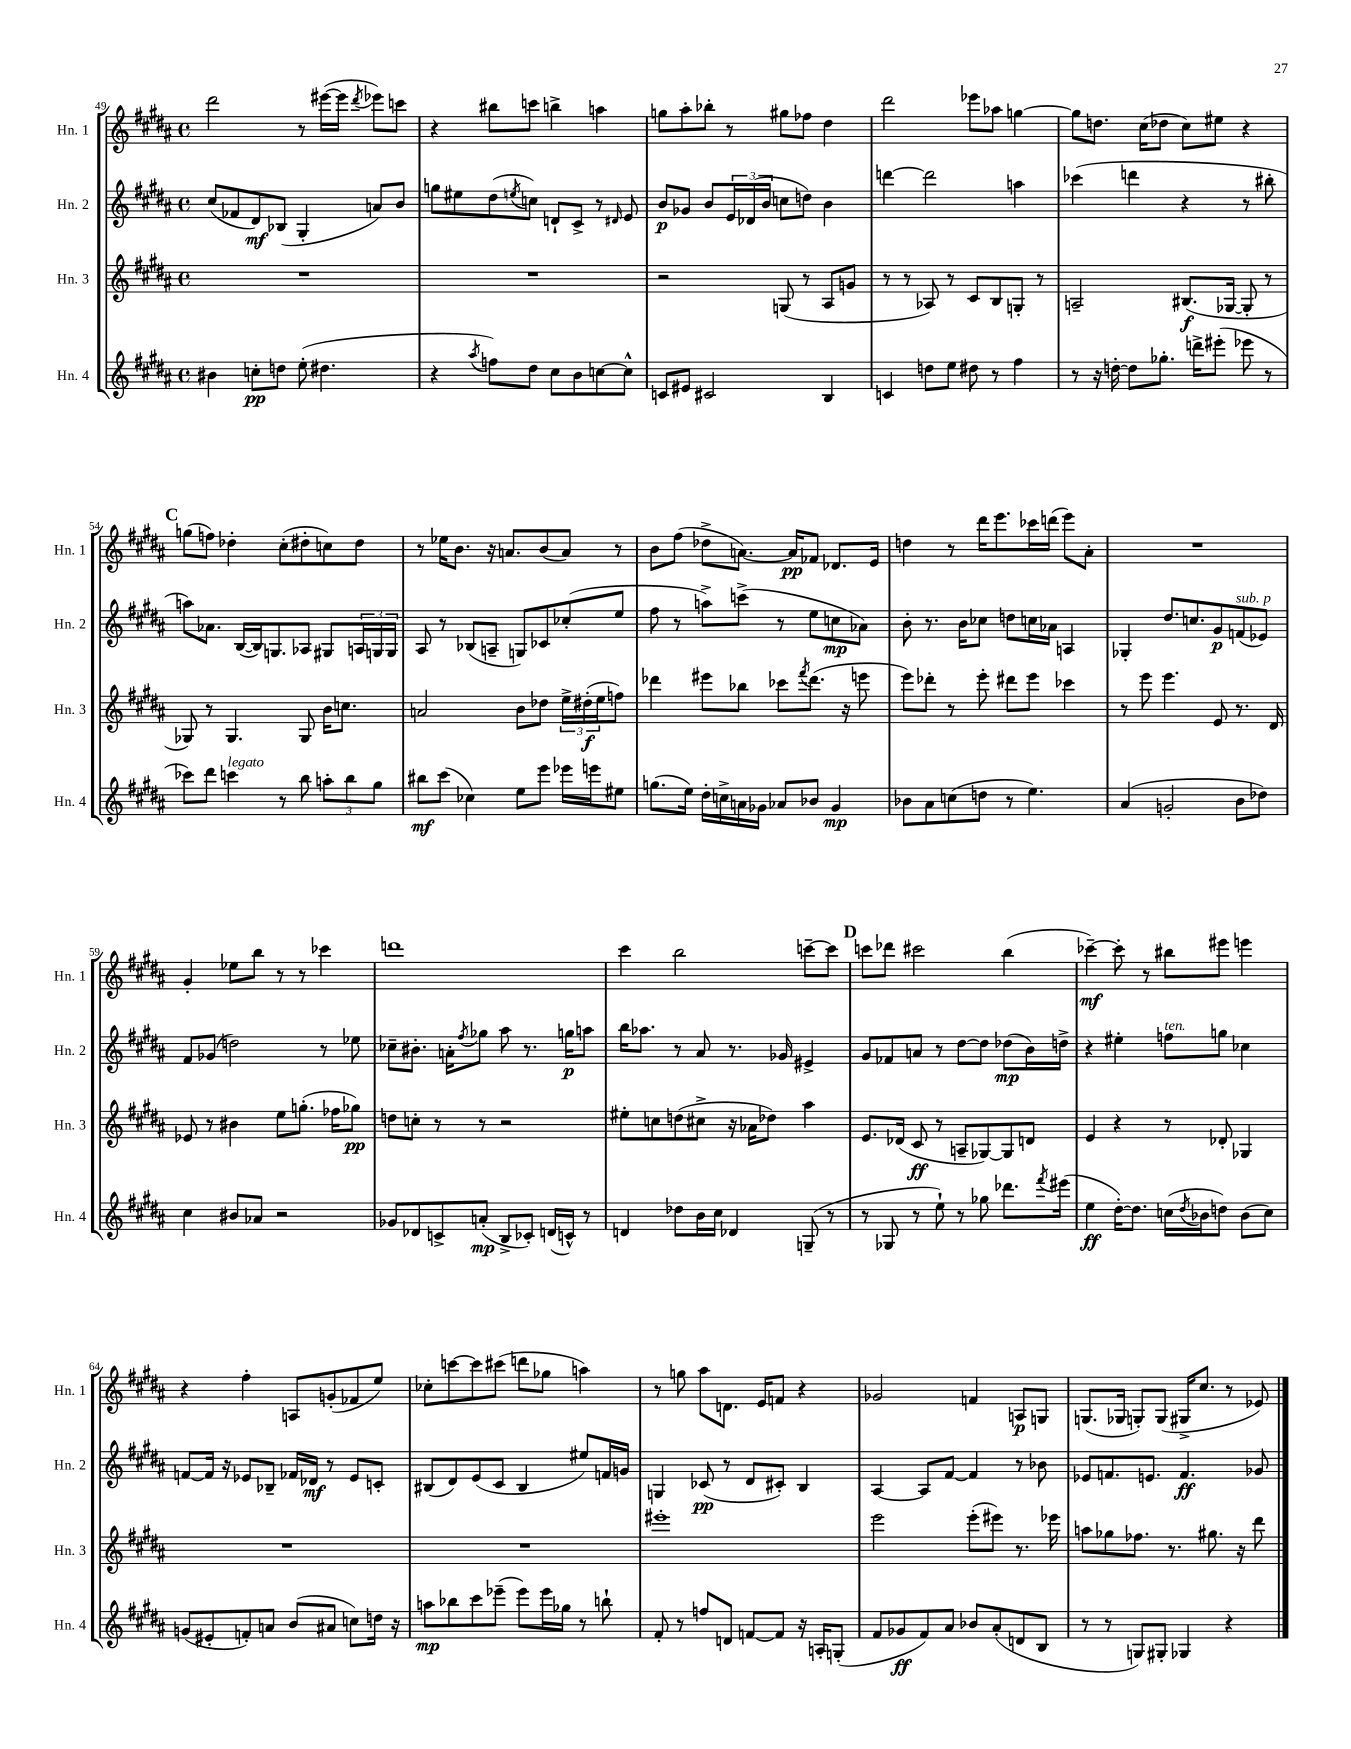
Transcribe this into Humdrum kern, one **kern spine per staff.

**kern	**dynam	**kern	**dynam	**kern	**dynam	**kern	**dynam
*part4	*part4	*part3	*part3	*part2	*part2	*part1	*part1
*staff4	*staff4	*staff3	*staff3	*staff2	*staff2	*staff1	*staff1
*I"Hn. 4	*	*I"Hn. 3	*	*I"Hn. 2	*	*I"Hn. 1	*
*I'Hn. 4	*	*I'Hn. 3	*	*I'Hn. 2	*	*I'Hn. 1	*
*clefG2	*	*clefG2	*	*clefG2	*	*clefG2	*
*k[f#c#g#d#a#]	*	*k[f#c#g#d#a#]	*	*k[f#c#g#d#a#]	*	*k[f#c#g#d#a#]	*
*M4/4	*	*M4/4	*	*M4/4	*	*M4/4	*
*met(c)	*	*met(c)	*	*met(c)	*	*met(c)	*
=49	=49	=49	=49	=49	=49	=49	=49
4b#X\	.	1r	.	(8cc#/L	.	2ddd#\	.
.	.	.	.	8f-X/	.	.	.
8ccn'\L	pp	.	.	8d#/)	mf	.	.
8ddn\J	.	.	.	(8B-X/J	.	.	.
(8ee'\	.	.	.	4G#'/	.	8r	.
4.dd#X\	.	.	.	.	.	([16eee#X\LL	.
.	.	.	.	.	.	16eee#\JJ]	.
.	.	.	.	.	.	8qddd#/	.
.	.	.	.	8an/L)	.	8eee-X\L)	.
.	.	.	.	8b/J	.	8cccn\J	.
=50	=50	=50	=50	=50	=50	=50	=50
4r	.	1r	.	8ggn\L	.	4r	.
.	.	.	.	8ee#X\	.	.	.
8qaa#/	.	.	.	.	.	.	.
8ffn\L)	.	.	.	(8dd#\	.	8bb#X\L	.
.	.	.	.	8qeen/	.	.	.
8dd#\J	.	.	.	8ccn\J)	.	8cccn\J	.
8cc#\L	.	.	.	8dn`/L	.	4bbn^\	.
8b\	.	.	.	8c#^/J	.	.	.
[8ccn\	.	.	.	8r	.	4aan\	.
.	.	.	.	16qqd#X/	.	.	.
8cc^^\J]	.	.	.	8e/	.	.	.
=51	=51	=51	=51	=51	=51	=51	=51
8cn/L	.	2r	.	8b/L	p	8ggn\L	.
8e#X/J	.	.	.	8g-X/J	.	8aa#'\	.
2c#X/	.	.	.	8b/L	.	8bb-X'\J	.
.	.	.	.	24e/L	.	8r	.
.	.	.	.	(24d-X/	.	.	.
.	.	.	.	24b/JJ	.	.	.
.	.	(8Gn/	.	8ccn\L	.	8gg#X\L	.
.	.	8r	.	8ddn\J)	.	8ff-X\J	.
4B/	.	8A#/L	.	4b\	.	4dd#\	.
.	.	8gn/J	.	.	.	.	.
=52	=52	=52	=52	=52	=52	=52	=52
4cn/	.	8r	.	[4dddn\	.	2ddd#\	.
.	.	8r	.	.	.	.	.
8ddn\L	.	8A-X/)	.	2ddd\]	.	.	.
8ee\J	.	8r	.	.	.	.	.
8dd#X\	.	8c#/L	.	.	.	8eee-X\L	.
8r	.	8B/	.	.	.	8aa-X\J	.
4ff#\	.	8Gn'/J	.	4aan\	.	[4ggn\	.
.	.	8r	.	.	.	.	.
=53	=53	=53	=53	=53	=53	=53	=53
8r	.	2An~/	.	(4ccc-X\	.	8gg\L]	.
16r	.	.	.	.	.	8.ddn\J	.
[16ddn'\	.	.	.	.	.	.	.
8dd\L]	.	.	.	4dddn\	.	.	.
.	.	.	.	.	.	(16cc#\KL	.
8.gg-X'\J	.	.	.	.	.	8dd-X\J	.
.	.	(8.B#X/L	f	4r	.	8cc#\L)	.
16dddn^\KL	.	.	.	.	.	.	.
(8eee#X'\J	.	.	.	.	.	8ee#X\J	.
.	.	[16G-X/Jk	.	.	.	.	.
8eee-X\	.	8G-'/]	.	8r	.	4r	.
8r	.	8r	.	8bb#X'\	.	.	.
!!LO:LB:g=z
!!LO:REH:place=s1:t=C
=54	=54	=54	=54	=54	=54	=54	=54
8ccc-X\L)	.	8G-X/)	.	8aan\L)	.	(8ggn\L	.
8ddd#\J	.	8r	.	8.a-X\J	.	8ffn\J)	.
!LO:TX:a:i:t=legato	!	!	!	!	!	!	!
4cccn\	.	4.G-/	.	.	.	4dd-X'\	.
.	.	.	.	([16B/LL	.	.	.
.	.	.	.	16B/J])	.	.	.
.	.	.	.	8.Gn/	.	.	.
8r	.	.	.	.	.	(8cc#'\L	.
8bb\	.	8G-/	.	8A-X/J	.	8dd#X'\	.
12aan'\L	.	16b\KL	.	8G#X/L	.	8ccn\)	.
.	.	8.ccn\J	.	.	.	.	.
12bb\	.	.	.	.	.	.	.
.	.	.	.	24An/L	.	8dd#\J	.
12gg#\J	.	.	.	24Gn/	.	.	.
.	.	.	.	24G/JJ	.	.	.
=55	=55	=55	=55	=55	=55	=55	=55
8bb#X\L	mf	2an/	.	8A#/	.	8r	.
(8ccc#\J	.	.	.	8r	.	16ee-X\KL	.
.	.	.	.	.	.	8.b\J	.
4cc-X\)	.	.	.	(8B-X/L	.	.	.
.	.	.	.	8An~/J	.	16r	.
.	.	.	.	.	.	8.an/L	.
8ee\L	.	8b\L	.	8Gn/L)	.	.	.
8eee\J	.	8dd-X\J	.	8c-X/	.	(8b/	.
16eee-X\LL	.	24ee^\LL	.	(8cc-X'/	.	8a/J)	.
.	.	(24dd#X'\	f	.	.	.	.
16eeen\J	.	.	.	.	.	.	.
.	.	24ee\J	.	.	.	.	.
8ee#X\J	.	8ffn\J)	.	8ee/J	.	8r	.
=56	=56	=56	=56	=56	=56	=56	=56
(8.ggn\L	.	4ddd-X\	.	8ff#\	.	8b\L	.
.	.	.	.	8r	.	(8ff#\J	.
16ee\Jk)	.	.	.	.	.	.	.
16dd#'\LL	.	8eee#X\L	.	8aan^\L)	.	8dd-X^\L	.
16ccn^\	.	.	.	.	.	.	.
16an\	.	8bb-X\J	.	(8cccn^\J	.	[8.an\J)	.
16g-X\JJ	.	.	.	.	.	.	.
8a-X/L	.	8ccc-X\L	.	8r	.	.	.
.	.	.	.	.	.	16a/KL]	pp
.	.	8qfff#/	.	.	.	.	.
8b-X/J	.	(8.ddd-\J	.	8ee\L	.	8f-X/J	.
4g-/	mp	.	.	8ccn\	mp	8.d-X/L	.
.	.	16r	.	.	.	.	.
.	.	8eeen\	.	8a-X\J)	.	.	.
.	.	.	.	.	.	16e/Jk	.
=57	=57	=57	=57	=57	=57	=57	=57
8b-X\L	.	8eee\L)	.	8b'\	.	4ddn\	.
8a#\	.	8ddd-X'\J	.	8.r	.	.	.
(8ccn\	.	8r	.	.	.	8r	.
.	.	.	.	16b\KL	.	.	.
8ddn\J	.	8eee'\	.	8cc-X\J	.	16ddd#\KL	.
.	.	.	.	.	.	8.eee\	.
8r	.	8ddd#X\L	.	8ddn\L	.	.	.
4.ee\)	.	8eee\J	.	16ccn\L	.	16ccc-X\L	.
.	.	.	.	16a-X\JJ	.	(16dddn\JJ	.
.	.	4ccc-X\	.	4An/	.	8eee\L)	.
.	.	.	.	.	.	8a#'\J	.
=58	=58	=58	=58	=58	=58	=58	=58
(4a#/	.	8r	.	4G-X'/	.	1r	.
.	.	8eee\	.	.	.	.	.
2gn'/	.	4.eee\	.	8.dd#/L	.	.	.
.	.	.	.	8.ccn/	.	.	.
.	.	8e/	.	8g#/	p	.	.
!	!	!	!	!LO:TX:a:i:t=sub. p	!	!	!
8b\L	.	8.r	.	(8fn/	.	.	.
8dd-X\J)	.	.	.	8e-X/J)	.	.	.
.	.	16d#/	.	.	.	.	.
!!LO:LB:g=z
=59	=59	=59	=59	=59	=59	=59	=59
4cc#\	.	8e-X/	.	8f#/L	.	4g#'/	.
.	.	8r	.	(8g-X/J	.	.	.
8b#X/L	.	4b#X\	.	2ddn\)	.	8ee-X\L	.
8a-X/J	.	.	.	.	.	8bb\J	.
2r	.	8ee\L	.	.	.	8r	.
.	.	(8.ggn'\J	.	.	.	8r	.
.	.	.	.	8r	.	4ccc-X\	.
.	.	16ff-X\KL	.	.	.	.	.
.	.	8gg-X\J)	pp	8ee-X\	.	.	.
=60	=60	=60	=60	=60	=60	=60	=60
8g-X/L	.	8ddn\L	.	8cc-X~\L	.	1dddn	.
8d-X/	.	8ccn'\J	.	8.b#X'\J	.	.	.
8cn^/	.	8r	.	.	.	.	.
.	.	.	.	16an'\KL	.	.	.
.	.	.	.	8qff#/	.	.	.
(8an'/J	mp	8r	.	8gg-X\J	.	.	.
8B^/L	.	2r	.	8aa#\	.	.	.
8c-X'/J)	.	.	.	8.r	.	.	.
(16dn/LL	.	.	.	.	.	.	.
16cn^^/JJ)	.	.	.	16ggn\KL	p	.	.
8r	.	.	.	8aan\J	.	.	.
=61	=61	=61	=61	=61	=61	=61	=61
4dn/	.	8ee#X'\L	.	16bb\KL	.	4ccc#\	.
.	.	.	.	8.aa-X\J	.	.	.
.	.	8ccn\	.	.	.	.	.
8dd-X\L	.	(8ddn\	.	8r	.	2bb\	.
16b\L	.	8cc#X^\J	.	8a#/	.	.	.
16cc#\JJ	.	.	.	.	.	.	.
4d-X/	.	16r	.	8.r	.	.	.
.	.	16a-X\KL	.	.	.	.	.
.	.	8dd-X\J)	.	.	.	.	.
.	.	.	.	16g-X/	.	.	.
(8Gn~/	.	4aa#\	.	4e#X^/	.	[8cccn~\L	.
8r	.	.	.	.	.	8ccc\J]	.
!!LO:REH:place=s1:t=D
=62	=62	=62	=62	=62	=62	=62	=62
8r	.	8.e/L	.	8g#/L	.	8cccn\L	.
8G-X/	.	.	.	8f-X/	.	8ddd-X\J	.
.	.	(16d-X/Jk	.	.	.	.	.
8r	.	8c#/	ff	8an/J	.	2ccc#X\	.
8ee`\)	.	8r	.	8r	.	.	.
8r	.	8An~/L	.	[8dd#\L	.	.	.
8gg-X\	.	[8G-X/)	.	8dd#\J]	.	.	.
8.ddd-X\L	.	8G-/]	.	(8dd-X\L	mp	(4bb\	.
.	.	8dn/J	.	16b\L)	.	.	.
8qfff#/	.	.	.	.	.	.	.
(16eee#X\Jk	.	.	.	16ddn^\JJ	.	.	.
=63	=63	=63	=63	=63	=63	=63	=63
4ee\	ff	4e/	.	4r	.	[4ccc-X~\)	mf
[16dd#'\KL)	.	4r	.	4ee#X'\	.	8ccc-'\]	.
8.dd#\J]	.	.	.	.	.	.	.
.	.	.	.	.	.	8r	.
!	!	!	!	!LO:TX:a:i:t=ten.	!	!	!
(16ccn\LL	.	8r	.	8ffn\L	.	8bb#X\L	.
8qdd#/	.	.	.	.	.	.	.
16b-X\J	.	.	.	.	.	.	.
8ddn\J)	.	8d-X'/	.	8ggn\J	.	8eee#X\J	.
(8b-\L	.	4G-X/	.	4cc-X\	.	4eeen\	.
8cc\J)	.	.	.	.	.	.	.
!!LO:LB:g=z
=64	=64	=64	=64	=64	=64	=64	=64
(8gn/L	.	1r	.	[8fn/L	.	4r	.
8e#X'/	.	.	.	16f/Jk]	.	.	.
.	.	.	.	16r	.	.	.
8fn'/)	.	.	.	8e-X/L	.	4ff#'\	.
8an/J	.	.	.	8B-X~/J	.	.	.
(8b/L	.	.	.	16f-X/LL	.	8An/L	.
.	.	.	.	16d-X/JJ	mf	.	.
8a#X/J	.	.	.	8r	.	(8gn'/	.
8ccn\L)	.	.	.	8e-/L	.	8f-X/	.
16ddn\Jk	.	.	.	8cn'/J	.	8ee/J)	.
16r	.	.	.	.	.	.	.
=65	=65	=65	=65	=65	=65	=65	=65
8aan\L	mp	1r	.	(8B#X/L	.	8cc-X'\L	.
8bb-X\	.	.	.	8d#/)	.	[8cccn\	.
8ccc#\	.	.	.	(8e/	.	8ccc\]	.
(8eee-X~\J	.	.	.	8c#/J	.	(8ccc#X\J	.
8eee-\L)	.	.	.	4B#/	.	8dddn\L	.
16eee-\L	.	.	.	.	.	8gg-X\J	.
16gg-X\JJ	.	.	.	.	.	.	.
8r	.	.	.	8ee#X/L)	.	4aan\)	.
8bbn`\	.	.	.	16fn/L	.	.	.
.	.	.	.	16gn/JJ	.	.	.
=66	=66	=66	=66	=66	=66	=66	=66
8f#'/	.	1eee#X'	.	4Gn/	.	8r	.
8r	.	.	.	.	.	8ggn\	.
8ffn/L	.	.	.	(8c-X/	pp	8aa#\L	.
8dn/J	.	.	.	8r	.	8.dn\J	.
[8fn/L	.	.	.	8d#/L	.	.	.
.	.	.	.	.	.	16e/KL	.
8f/J]	.	.	.	8c#X'/J)	.	8fn/J	.
16r	.	.	.	4B/	.	4r	.
16An'/KL	.	.	.	.	.	.	.
(8Gn'/J	.	.	.	.	.	.	.
=67	=67	=67	=67	=67	=67	=67	=67
8f#/L	.	2eee\	.	[4A#/	.	2g-X/	.
8g-X/	ff	.	.	.	.	.	.
8f#/)	.	.	.	8A#/L]	.	.	.
8a#/J	.	.	.	[8f#/J	.	.	.
8b-X/L	.	(8eee'\L	.	4f#/]	.	4fn/	.
(8a#'/	.	8eee#X\J)	.	.	.	.	.
8dn/	.	8.r	.	8r	.	8An/L	p
8B/J	.	.	.	8b-X\	.	8Gn/J	.
.	.	16eee-X\	.	.	.	.	.
=68	=68	=68	=68	=68	=68	=68	=68
8r	.	8aan\L	.	8e-X/L	.	(8.Gn/L	.
8r	.	8gg-X\	.	8.fn/	.	.	.
.	.	.	.	.	.	16G-X/Jk	.
8Gn/L)	.	8.ff-X\J	.	.	.	8Gn'/L)	.
.	.	.	.	8.en/J	.	.	.
8G#X'/J	.	.	.	.	.	(8G/J	.
.	.	8.r	.	.	.	.	.
4G-X/	.	.	.	4.f/	ff	16G#X^/KL	.
.	.	.	.	.	.	8.cc#/J	.
.	.	8.gg#X\	.	.	.	.	.
4r	.	.	.	.	.	8r	.
.	.	16r	.	.	.	.	.
.	.	8ddd#\	.	8g-X/	.	8e-X/)	.
==	==	==	==	==	==	==	==
*-	*-	*-	*-	*-	*-	*-	*-
